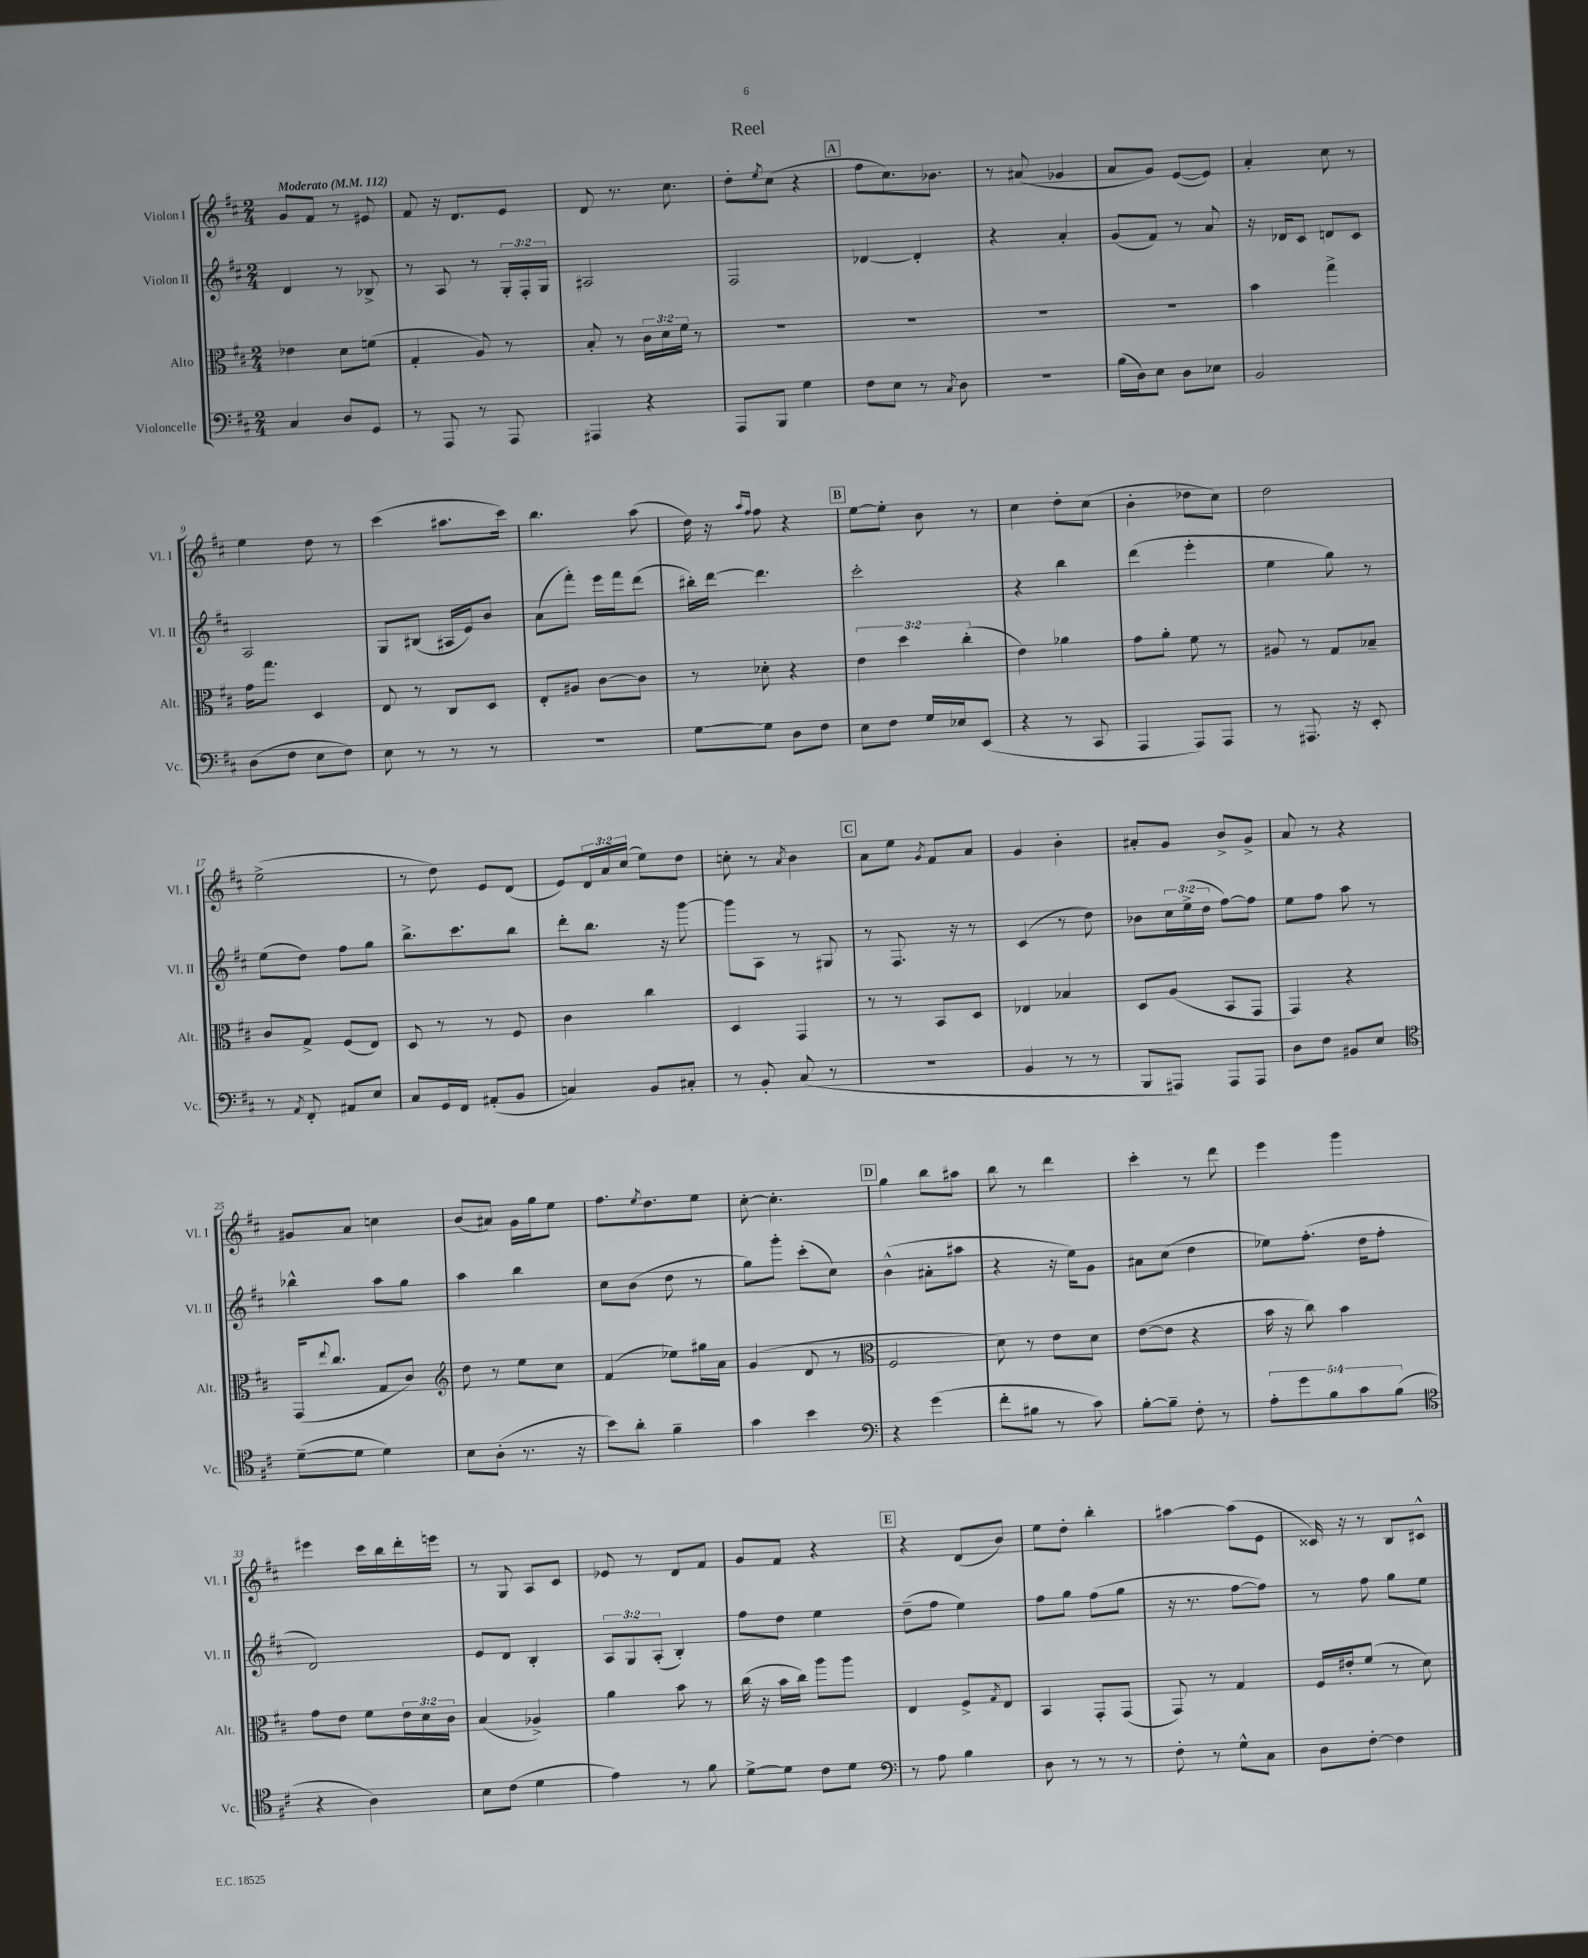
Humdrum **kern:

**kern	**kern	**kern	**kern
*part4	*part3	*part2	*part1
*staff4	*staff3	*staff2	*staff1
*I"Violoncelle	*I"Alto	*I"Violon II	*I"Violon I
*I'Vc.	*I'Alt.	*I'Vl. II	*I'Vl. I
*clefF4	*clefC3	*clefG2	*clefG2
*k[f#c#]	*k[f#c#]	*k[f#c#]	*k[f#c#]
*M2/4	*M2/4	*M2/4	*M2/4
*MM112	*MM112	*MM112	*MM112
=1	=1	=1	=1
!	!	!	!LO:TX:a:B:t=Moderato
4C#/	4e-X\	4d/	8g/L
.	.	.	8f#/J
8D/L	8d\L	8r	8r
8GG/J	(8fn\J	8B-X^/	8e#X/
=2	=2	=2	=2
8r	4G'/	8r	8f#/
8AAA/	.	8A/	16r
.	.	.	8.d/L
8r	8A/)	8r	.
8AAA/	8r	24G'/LL	8e/J
.	.	24F#'/	.
.	.	24G/JJ	.
=3	=3	=3	=3
4AAA#X/	8B'/	2A#X/	8d/
.	8r	.	8.r
4r	24c#\LL	.	.
.	24d\	.	.
.	.	.	8.cc#\
.	24f#\JJ	.	.
.	8r	.	.
=4	=4	=4	=4
8AAA/L	2r	2F#/	8dd'\L
.	.	.	8qee/
8BBB/J	.	.	(8cc#\J
4G\	.	.	4r
!!LO:REH:place=s1:t=A
=5	=5	=5	=5
8F#\L	2r	[4d-X/	8ff#\L
8E\J	.	.	8.cc#\)
8r	.	4d-'/]	.
.	.	.	8.b-X\J
8qC#/	.	.	.
8D\	.	.	.
=6	=6	=6	=6
2r	2r	4r	8r
.	.	.	(8a#X/
.	.	4a'/	4g-X/
=7	=7	=7	=7
(16B\LL	2r	(8g/L	8a/L
16D\J)	.	.	.
8E\J	.	8f#/J)	8g/J)
8D\L	.	8r	([8e/L
8E-X\J	.	8a/	8e/J])
=8	=8	=8	=8
2BB/	4b\	16r	4a'/
.	.	16d-X/KL	.
.	.	8c#/J	.
.	4gg^\	8dn/L	8cc#\
.	.	8c#/J	8r
!!LO:LB:g=z
=9	=9	=9	=9
(8D\L	16g\KL	2A/	4ee\
.	8.gg\J	.	.
8F#\J	.	.	.
8E\L	4D/	.	8dd\
8F#\J)	.	.	8r
=10	=10	=10	=10
8E\	8E/	8G/L	(4ccc#\
8r	8r	(8B#X/J	.
8r	8C#/L	16A#X/LL	8.aa#X\L
.	.	16e/J)	.
8r	8D/J	8b/J	.
.	.	.	16ccc#\Jk)
=11	=11	=11	=11
2r	8E'/L	(8a\L	4.bb\
.	8A#X/J	8fff#'\J)	.
.	[8c#\L	16eee\LL	.
.	.	16fff#\J	.
.	8c#\J]	(8ddd\J	(8aa\
=12	=12	=12	=12
[8G\L	8r	16bb#X'\LL)	16dd\)
.	.	[16ddd\JJ	16r
.	.	.	16qqaa/LL
.	.	.	16qqff#/JJ
8G\J]	8d-X'\	4.ddd\]	8ff#\
8D\L	4r	.	4r
8F#\J	.	.	.
!!LO:REH:place=s1:t=B
=13	=13	=13	=13
8E\L	6e\	2ccc#'\	[8ee\L
8F#\J	.	.	8ee'\J]
.	6dd\	.	.
16G/LL	.	.	8b\
16E-X/J	.	.	.
.	(6cc#'\	.	.
(8EE/J	.	.	8r
=14	=14	=14	=14
4r	4e\)	4r	4cc#\
8r	4a-X\	4bb\	8dd'\L
8CC#/	.	.	(8cc#\J
=15	=15	=15	=15
4AAA/	8g\L	(4ddd\	4b'\
.	8a'\J	.	.
8AAA/L)	8f#\	4eee'\	8dd-X\L
8AAA/J	8r	.	8cc#\J)
=16	=16	=16	=16
8r	8A#X/	4ee\	2dd\
8.AAA#X/	8r	.	.
.	8G/L	8gg\)	.
16r	.	.	.
8EE'/	8B-X~/J	8r	.
!!LO:LB:g=z
=17	=17	=17	=17
8r	8c#/L	(8ee\L	(2ee^\
8qAA/	.	.	.
8FF#'/	8G^/J	8dd\J)	.
8AA#X/L	(8F#/L	8ff#\L	.
8E/J	8E/J)	8gg\J	.
=18	=18	=18	=18
8C#/L	8D/	8.bb^\L	8r
16GG/L	8r	.	8dd\)
16FF#/JJ	.	8.ccc#\	.
(8AA#X'/L	8r	.	8e/L
8BB/J	8F#/	8bb\J	(8d/J
=19	=19	=19	=19
4Cn/)	4c#\	8ddd'\L	8e/L)
.	.	8.bb\J	24d/L
.	.	.	24a/
.	.	.	(24cc#/JJ
8BB/L	4cc#\	.	8ee\L)
.	.	16r	.
8C#X'/J	.	[8ggg\	8dd\J
=20	=20	=20	=20
8r	4D/	8ggg\L]	8ccn'\
8BB'/	.	8A\J	8r
.	.	.	8qa/
(8C#/	4GG/	8r	4b\
8r	.	8G#X/	.
!!LO:REH:place=s1:t=C
=21	=21	=21	=21
2r	8r	8r	8a\L
.	8r	8.F#/	8ee\J
.	.	.	8qg/
.	8BB/L	.	8f#/L
.	.	16r	.
.	8D/J	8r	8a/J
=22	=22	=22	=22
4BB/	4E-X/	(4c#/	4g/
8r	4B-X/	8r	4b'\
8r	.	8dd\)	.
=23	=23	=23	=23
8BBB/L	8D/L	8b-X\L	8a#X'/L
8AAA#X/J)	(8A/J	24cc#\L	8g/J
.	.	(24ee^\	.
.	.	24dd\JJ	.
8AAA#/L	8BB/L	[8ff#\L)	8b^/L
8AAA#/J	8GG/J	8ff#\J]	8g^/J
=24	=24	=24	=24
8D\L	4GG/)	8ee\L	8a/
8F#\J	.	8ff#\J	8r
8BB#X/L	4r	8aa\	4r
8E/J	.	8r	.
!!LO:LB:g=z
=25	=25	=25	=25
*clefC4	*	*	*
([8d~\L	(16GG/KL	4bb-X^^\	8g#X/L
.	8qqee/	.	.
.	8.cc#/J	.	.
8d\J]	.	.	8a/J
4d\)	8G/L	8aa\L	4ccn\
.	8c#/J)	8gg\J	.
=26	=26	=26	=26
*	*clefG2	*	*
8B\L	8dd\	4aa\	(8b/L
(8A'\J	8r	.	8a#X/J)
8.r	8ee\L	4bb\	16g\LL
.	.	.	16gg\J
.	8cc#\J	.	8ee\J
16r	.	.	.
=27	=27	=27	=27
8b\L)	(4f#/	8cc#\L	8.ff#\L
8a'\J	.	(8b\J	.
.	.	.	8qee/
.	.	.	8.dd\
4f#~\	8ee-X\L)	8dd\	.
.	16gg#X\L	8r	8ee\J
.	16a\JJ	.	.
=28	=28	=28	=28
4g\	(4g/	8gg\L)	[8cc#'\
.	.	8ggg'\J	4.cc#'\]
4b\	8d/	(8ccc#'\L	.
.	8r	8cc#\J)	.
!!LO:REH:place=s1:t=D
=29	=29	=29	=29
*clefF4	*clefC3	*	*
4r	2F#/	(4b^^\	4gg\
(4g\	.	8a#X'\L	8bb\L
.	.	8aa#X\J	8aa#X\J
=30	=30	=30	=30
8f#'\L	8d\)	4r	8bb\
8B#X\J	8r	.	8r
8r	8e\L	16r	4ddd\
.	.	16ee\KL)	.
8c#\)	8d\J	8g\J	.
=31	=31	=31	=31
[8B'\L	([8e\L	8a#X\L	4ccc#'\
8B~\J]	8e\J]	(8cc#\J	.
8F#'\	4r	4dd\	8r
8r	.	.	8ddd\
=32	=32	=32	=32
10A'\L	16b\	8ee-X\L)	4eee\
.	16r	.	.
10g\	.	.	.
.	8cc#\)	(8.ff#'\J	.
10B\	.	.	.
.	4b\	.	4ggg\
10c#\	.	.	.
.	.	16dd\KL	.
.	.	8ff#'\J	.
(10B\J	.	.	.
!!LO:LB:g=z
=33	=33	=33	=33
*clefC4	*	*	*
4r	8g\L	2d/)	4eee#X\
.	8e\J	.	.
4A\)	8f#\L	.	16ccc#\LL
.	.	.	16bb\
.	24e\L	.	16ddd'\
.	24d\	.	.
.	.	.	16eeen\JJ
.	24c#\JJ	.	.
=34	=34	=34	=34
8B\L	(4B/	8e/L	8r
(8c#\J	.	8d/J	8G/
4d\	4A-X^/)	4B'/	8A/L
.	.	.	8c#/J
=35	=35	=35	=35
4e\)	4a\	12A/L	8e-X/
.	.	12G/	.
.	.	.	8r
.	.	(12A'/J	.
8r	8b\	4B'/)	8d/L
8f#\	8r	.	8f#/J
=36	=36	=36	=36
[8d^\L	(16cc#\	8ff#\L	8g/L
.	16r	.	.
8d\J]	16b\LL	8dd\J	8f#/J
.	16cc#\JJ)	.	.
8c#\L	8aa\L	4ee\	4r
8d\J	8aa\J	.	.
!!LO:REH:place=s1:t=E
=37	=37	=37	=37
*clefF4	*	*	*
8r	4E/	(8dd~\L	4r
8A\	.	8ff#\J	.
4B\	8F#^/L	4ee\)	(8d/L
.	8qG/	.	.
.	8E/J	.	8b/J)
=38	=38	=38	=38
8D\	4BB/	8ff#\L	8ee\L
8r	.	8gg\J	8dd'\J
8r	8GG'/L	(8ff#\L	4bb'\
8r	(8GG/J	8gg\J	.
=39	=39	=39	=39
8F#'\	8GG/)	16r	[4aa#X\
.	.	8.r	.
8r	8r	.	.
8G^^\L	4G/	[8ff#\L	(8aa#\L]
8C#\J	.	8ff#\J])	8e\J
=40	=40	=40	=40
8D\L	16F#/LL	8r	16c##X/)
.	16e#X'/J	.	16r
[8F#'\J	(8f#/J	8ff#\	8r
4F#\]	8r	8gg\L	8B/L
.	8d\)	8ee\J	8c#X^^/J
==	==	==	==
*-	*-	*-	*-
